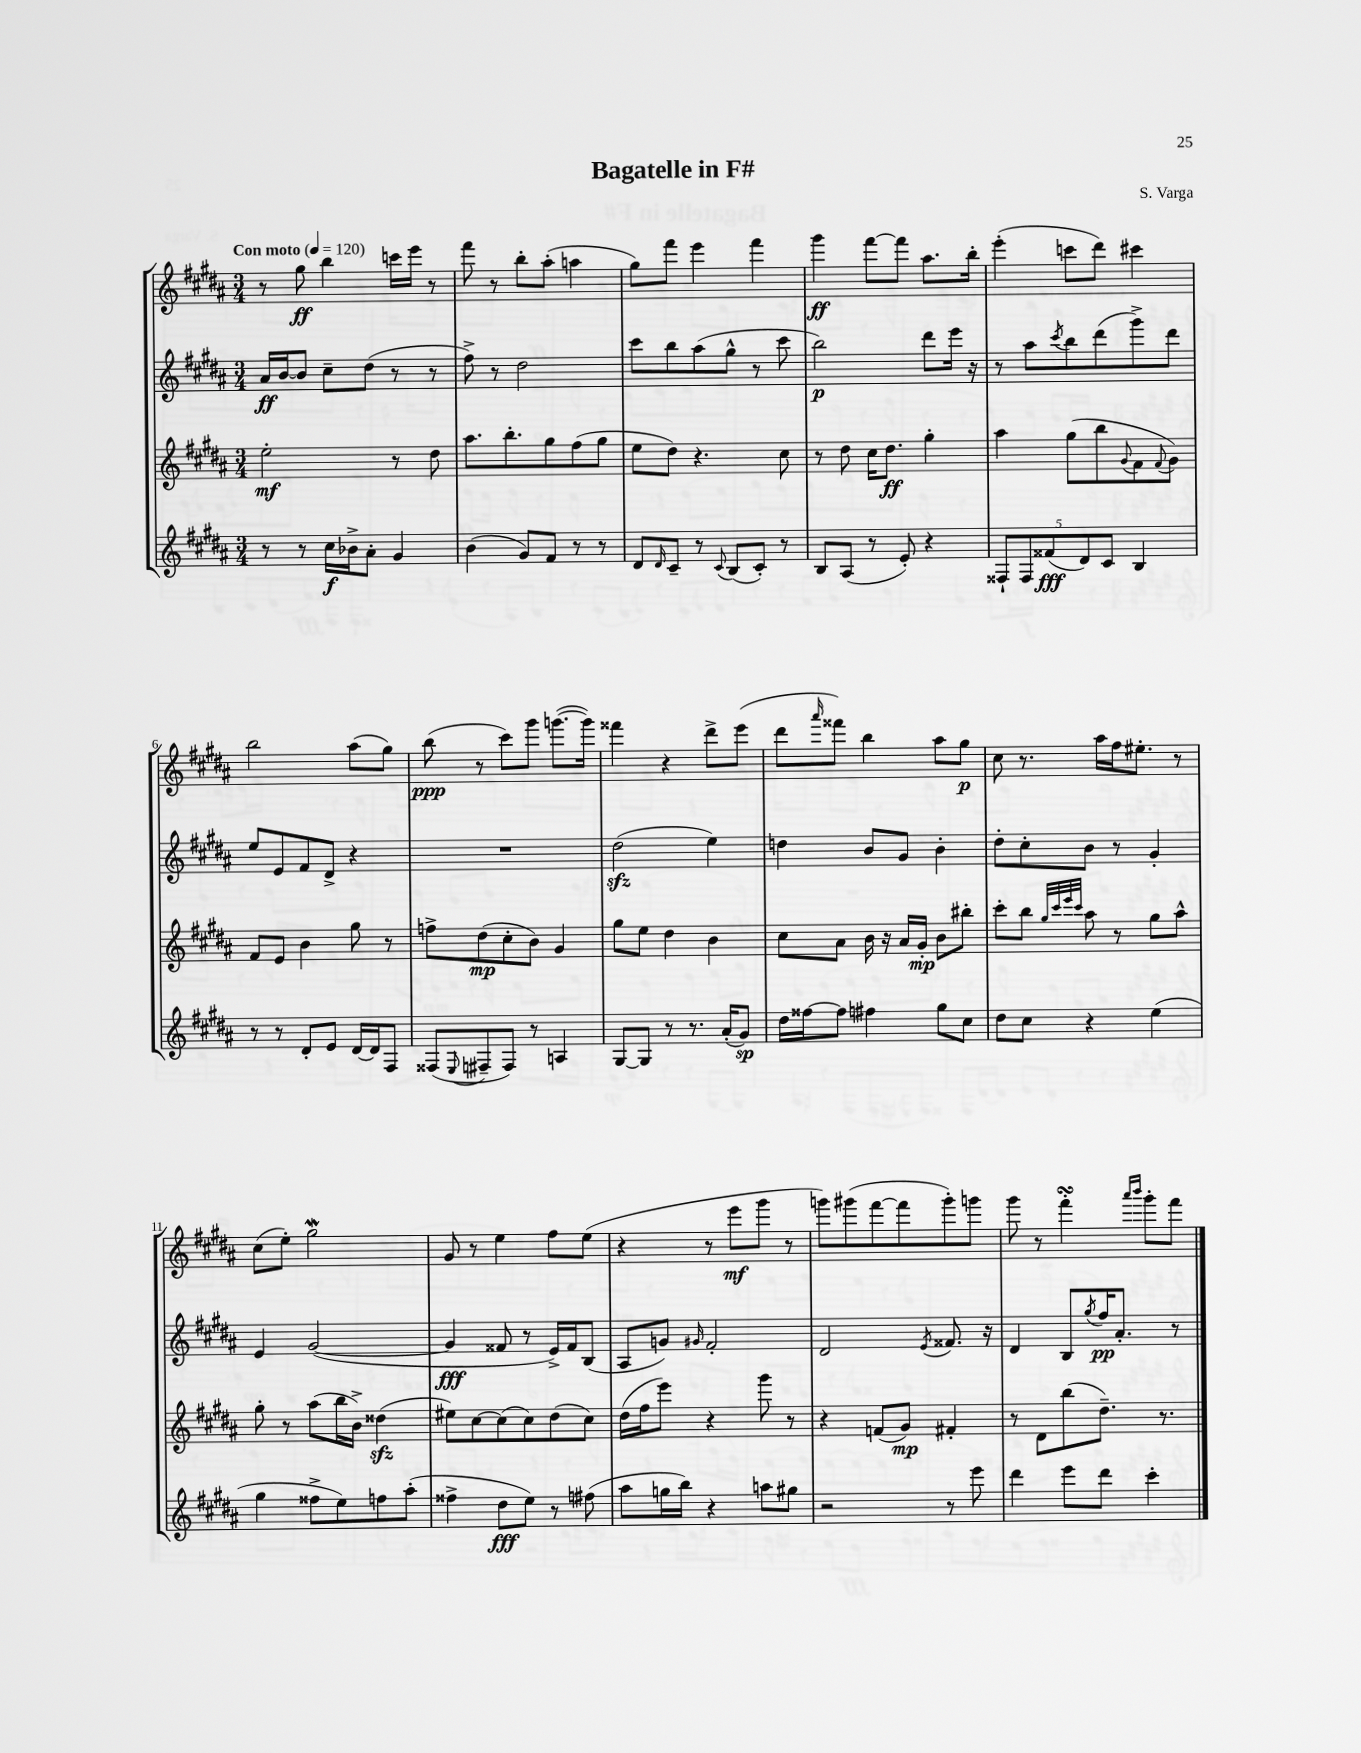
\header { title = "Bagatelle in F#" composer = "S. Varga" }
<<
\new StaffGroup <<
\new Staff = "s0" {
    \clef treble \key b \major \numericTimeSignature \time 3/4 \tempo "Con moto" 4 = 120
    r8 gis''8\ff b''4 c'''16 e'''16 r8 |
    fis'''8 r8 b''8-. ais''8-.( a''4 |
    gis''8) fis'''8 e'''4 fis'''4 |
    gis'''4\ff fis'''8~ fis'''8 ais''8. b''16-. |
    e'''4-.( c'''8 dis'''8) cis'''4 |
    b''2 ais''8( gis''8) |
    b''8\ppp( r8 cis'''8) gis'''8 g'''8.~( g'''16) |
    fisis'''4 r4 dis'''8-> e'''8( |
    dis'''8 \grace { ais'''16 } fisis'''8) b''4 ais''8 gis''8\p |
    cis''8 r8. ais''16 fis''16 eis''8.-. r8 |
    cis''8( e''8-.) gis''2\mordent |
    gis'8 r8 e''4 fis''8 e''8( |
    r4 r8 e'''8\mf gis'''8 r8 |
    g'''8) gis'''8( fis'''8~ fis'''8 gis'''8-.) g'''8 |
    gis'''8 r8 fis'''4-.\turn \grace { ais'''16 b'''16 } gis'''8-. fis'''8 \bar "|." |
}
\new Staff = "s1" {
    \clef treble \key b \major \numericTimeSignature \time 3/4
    ais'16\ff b'16~ b'8 cis''8-- dis''8( r8 r8 |
    fis''8->) r8 dis''2 |
    cis'''8 b''8 ais''8( gis''8-^ r8 cis'''8 |
    b''2\p) dis'''8 e'''16 r16 |
    r8 ais''8 \acciaccatura { cis'''8 } b''8 dis'''8( gis'''8->) dis'''8 |
    e''8 e'8 fis'8 dis'8-> r4 |
    R2. |
    dis''2\sfz( e''4) |
    d''4 b'8 gis'8 b'4-. |
    dis''8-. cis''8-. b'8 r8 gis'4-. |
    e'4 gis'2~( |
    gis'4\fff fisis'8 r8 e'16->) fisis'16 b8( |
    ais8 g'8) \grace { gis'16 } fis'2-. |
    dis'2 \acciaccatura { e'8 } fisis'8. r16 |
    dis'4 b8 \acciaccatura { gis''8 } fis''16\pp ais'8.-. r8 \bar "|." |
}
\new Staff = "s2" {
    \clef treble \key b \major \numericTimeSignature \time 3/4
    e''2-.\mf r8 dis''8 |
    ais''8. b''8.-. gis''8 fis''8( gis''8 |
    e''8 dis''8) r4. cis''8 |
    r8 dis''8 cis''16 dis''8.\ff gis''4-. |
    ais''4 gis''8( b''8 \appoggiatura { gis'8 } fis'8 \appoggiatura { fis'8 } gis'8) |
    fis'8 e'8 b'4 gis''8 r8 |
    f''8-> dis''8\mp( cis''8-. b'8) gis'4 |
    gis''8 e''8 dis''4 b'4 |
    cis''8 ais'8 b'16 r16 ais'16 gis'16-.\mp b'8 bis''8-. |
    cis'''8-. b''8 \grace { gis''32 cis'''32 e'''32 cis'''32 } ais''8 r8 gis''8 ais''8-^ |
    gis''8-. r8 ais''8( b''16 b'16->) disis''4\sfz( |
    eis''8) cis''8~ cis''8( cis''8) dis''8( cis''8) |
    dis''16( fis''16 e'''8) r4 gis'''8 r8 |
    r4 f'8( gis'8\mp) fis'4-. |
    r8 dis'8 b''8( dis''8.--) r8. \bar "|." |
}
\new Staff = "s3" {
    \clef treble \key b \major \numericTimeSignature \time 3/4
    r8 r8 cis''16\f bes'16-> ais'8-. gis'4 |
    b'4( gis'8) fis'8 r8 r8 |
    dis'8 \grace { dis'16 } cis'8-- r8 \appoggiatura { cis'8 } b8( cis'8-.) r8 |
    b8 ais8( r8 e'8-.) r4 |
    \tuplet 5/4 { fisis8-! fisis8 fisis'8\fff( dis'8) cis'8 } b4 |
    r8 r8 dis'8-. e'8 dis'16~ dis'16 fis8 |
    fisis8( \appoggiatura { e8 } fis8-- fis8) r8 a4 |
    gis8~ gis8 r8 r8. ais'16-.( gis'8\sp) |
    dis''16 fisis''16~ fisis''8 fis''4 gis''8 cis''8 |
    dis''8 cis''8 r4 e''4( |
    gis''4 fisis''8-> e''8) f''8 ais''8-.( |
    fisis''4-> dis''8\fff e''8) r8 fis''8( |
    ais''8 g''16 b''16) r4 a''8 gis''8 |
    r2 r8 e'''8 |
    dis'''4 e'''8 dis'''8 cis'''4-. \bar "|." |
}
>>
>>
